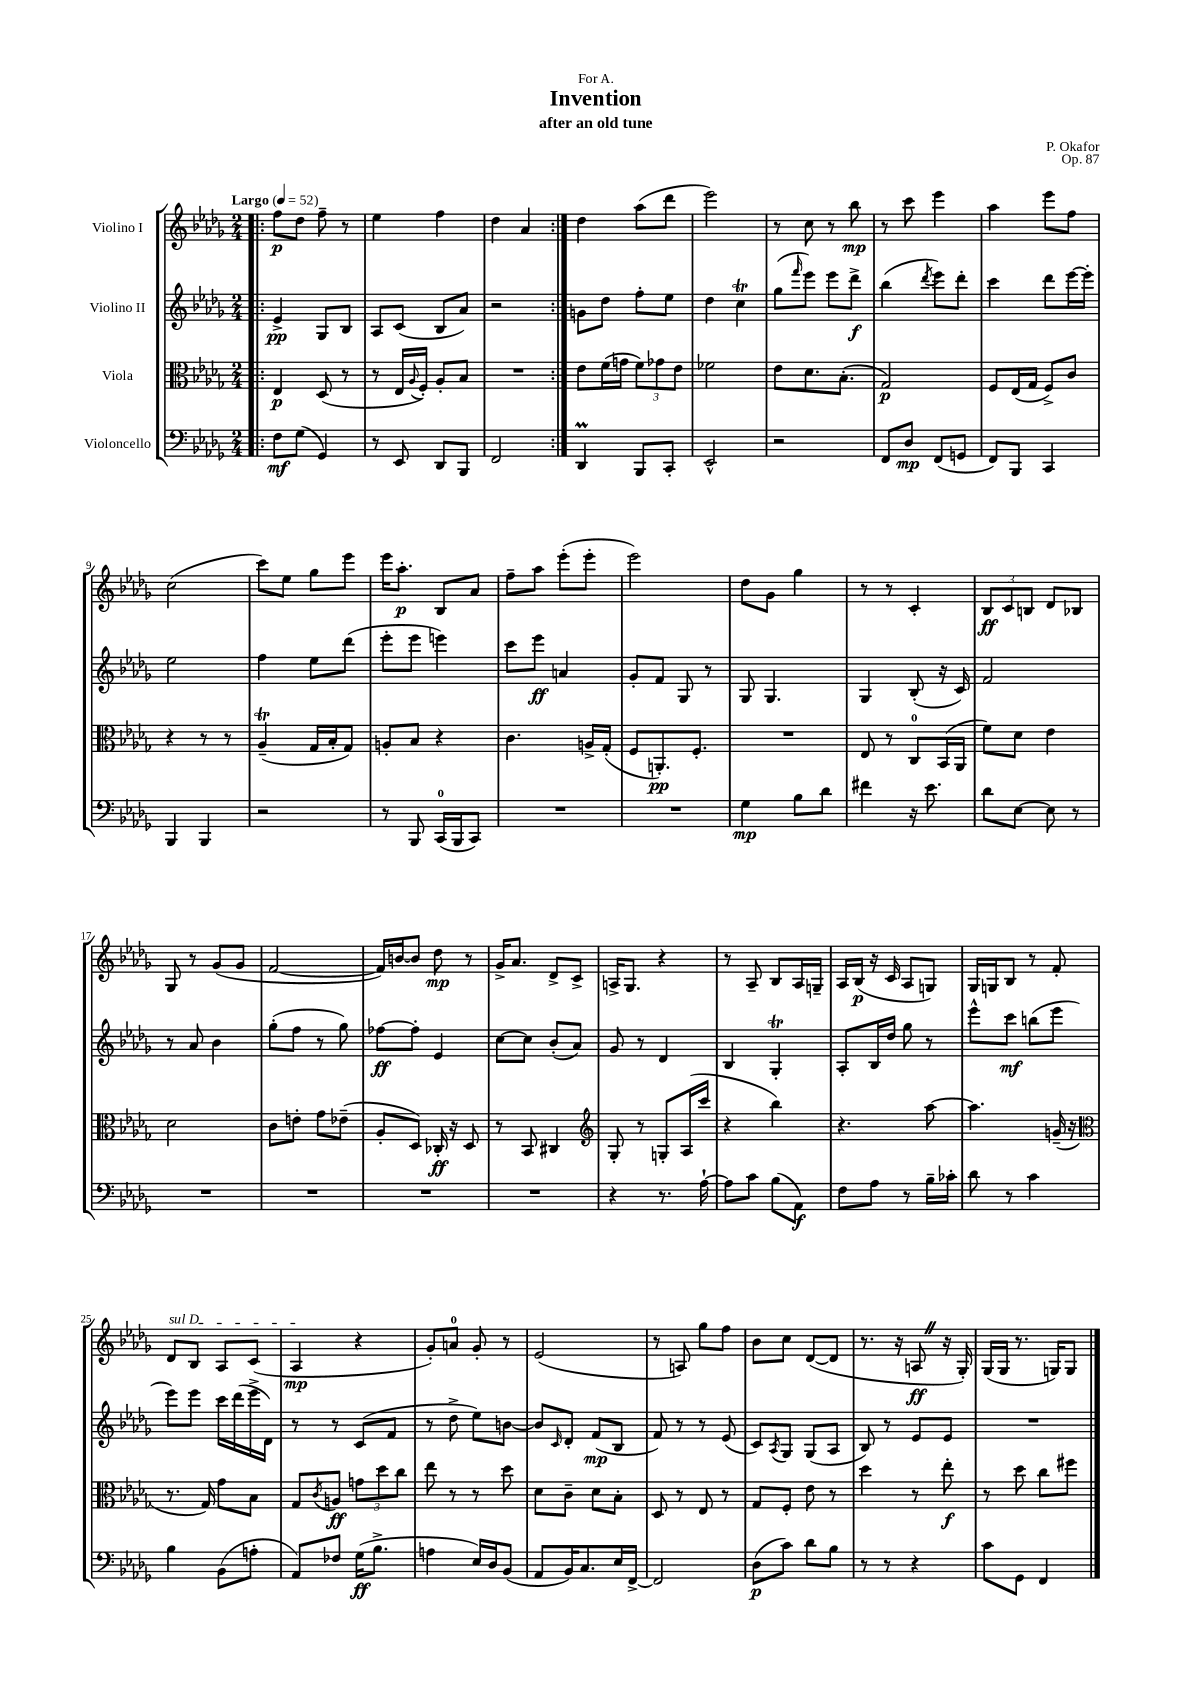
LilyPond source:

\header { title = "Invention" composer = "P. Okafor" subtitle = "after an old tune" dedication = "For A." opus = "Op. 87" }
<<
\new StaffGroup <<
\new Staff = "s0" \with { instrumentName = "Violino I" } {
    \clef treble \key des \major \numericTimeSignature \time 2/4 \tempo "Largo" 4 = 52
    \repeat volta 2 { \bar ".|:" f''8\p des''8 f''8-- r8 |
    ees''4 f''4 |
    des''4 aes'4 | }
    des''4 aes''8( des'''8 |
    ees'''2) |
    r8 c''8 r8 bes''8\mp |
    r8 c'''8 ees'''4 |
    aes''4 ees'''8 f''8 |
    c''2( |
    c'''8) ees''8 ges''8 ees'''8 |
    ees'''16 aes''8.-.\p bes8 aes'8 |
    f''8-- aes''8 ees'''8-.( ees'''8-. |
    ees'''2) |
    des''8 ges'8 ges''4 |
    r8 r8 c'4-. |
    \tuplet 3/2 { bes8\ff c'8 b8 } des'8 bes8 |
    ges8 r8 ges'8( ges'8 |
    f'2~ |
    f'16) b'16~ b'8 des''8\mp r8 |
    ges'16-> aes'8. des'8-> c'8-> |
    a16-> ges8. r4 |
    r8 aes8-- bes8 aes16 g16-- |
    aes16 bes16\p( r16 c'16 aes8 g8) |
    ges16 g16 bes8 r8 f'8-. |
    \once \override TextSpanner.bound-details.left.text = \markup { \italic "sul D" } des'8\startTextSpan bes8 aes8 c'8( |
    aes4\mp\stopTextSpan r4 |
    ges'8-.) a'8-0 ges'8-. r8 |
    ees'2( |
    r8 a8) ges''8 f''8 |
    bes'8 c''8 des'8~( des'8 |
    r8. r16 a8\ff \once \override BreathingSign.text = \markup { \musicglyph "scripts.caesura.straight" } \breathe r16 ges16-.) |
    ges16( ges16 r8. g16) g8 \bar "|." |
}
\new Staff = "s1" \with { instrumentName = "Violino II" } {
    \clef treble \key des \major \numericTimeSignature \time 2/4
    \repeat volta 2 { \bar ".|:" ees'4->\pp ges8 bes8 |
    aes8 c'8( bes8 aes'8) |
    r2 | }
    g'8 des''8 f''8-. ees''8 |
    des''4 c''4\trill |
    ges''8( \grace { f'''16 } ees'''8) ees'''8 des'''8->\f |
    bes''4( \acciaccatura { des'''8 } ees'''8) des'''8-. |
    c'''4 des'''8 ees'''16~ ees'''16-. |
    ees''2 |
    f''4 ees''8 des'''8( |
    ees'''8-. ees'''8 e'''4) |
    c'''8 ees'''8\ff a'4 |
    ges'8-. f'8 ges8 r8 |
    ges8 ges4. |
    ges4 bes8-.( r16 c'16) |
    f'2 |
    r8 aes'8 bes'4 |
    ges''8-.( f''8 r8 ges''8) |
    fes''8~\ff fes''8-. ees'4 |
    c''8~ c''8 bes'8-.( aes'8) |
    ges'8 r8 des'4 |
    bes4 ges4-.\trill |
    aes8-. bes16 des''16 ges''8 r8 |
    ees'''8-^ c'''8\mf b''8( ees'''8 |
    ees'''8) ees'''8 c'''16 des'''16( ees'''16-> des'16) |
    r8 r8 c'8( f'8 |
    r8 des''8-> ees''8) b'8~ |
    b'8 \grace { c'16 } des'8-. f'8\mp( bes8 |
    f'8) r8 r8 ees'8( |
    c'8) \acciaccatura { aes8 } ges8 ges8( aes8 |
    bes8) r8 ees'8 ees'8 |
    R2 \bar "|." |
}
\new Staff = "s2" \with { instrumentName = "Viola" } {
    \clef alto \key des \major \numericTimeSignature \time 2/4
    \repeat volta 2 { \bar ".|:" ees4\p des8( r8 |
    r8 ees16 \appoggiatura { aes8 } f16-.) aes8-. bes8 |
    R2 | }
    ees'8 f'16( g'16 \tuplet 3/2 { f'8) ges'8 ees'8 } |
    fes'2 |
    ees'8 des'8. bes8.-.( |
    ges2\p) |
    f8 ees16( ges16 f8->) c'8 |
    r4 r8 r8 |
    aes4--\trill( ges16 bes16-. ges8) |
    a8-. bes8 r4 |
    c'4. a16-> ges16-.( |
    f8 a,8.-.\pp) f8.-. |
    R2 |
    ees8 r8 c8-0 bes,16( aes,16 |
    f'8) des'8 ees'4 |
    des'2 |
    c'8 e'8-. ges'8 ees'8--( |
    aes8-. des8) ces16-.\ff r16 des8 |
    r8 bes,8 cis4 |
    \clef treble ges8-. r8 g8-. aes16( c'''16 |
    r4 bes''4) |
    r4. aes''8~ |
    aes''4. g'16--( r16 |
    \clef alto r8. ges16) ges'8 bes8 |
    ges8 \acciaccatura { c'8 } a8\ff \tuplet 3/2 { g'8 des''8 c''8 } |
    ees''8 r8 r8 des''8 |
    des'8 c'8-- des'8 bes8-. |
    des8 r8 ees8 r8 |
    ges8 f8-. ees'8 r8 |
    des''4 r8 ees''8-.\f |
    r8 des''8 c''8 fis''8 \bar "|." |
}
\new Staff = "s3" \with { instrumentName = "Violoncello" } {
    \clef bass \key des \major \numericTimeSignature \time 2/4
    \repeat volta 2 { \bar ".|:" f8\mf ges8( ges,4) |
    r8 ees,8 des,8 bes,,8 |
    f,2 | }
    des,4\prall bes,,8 c,8-. |
    ees,2-^ |
    r2 |
    f,8 des8\mp f,8( g,8 |
    f,8) bes,,8 c,4 |
    bes,,4 bes,,4 |
    r2 |
    r8 bes,,8 c,16-0( bes,,16 c,8) |
    R2 |
    R2 |
    ges4\mp bes8 des'8 |
    fis'4 r16 ees'8. |
    des'8 ees8~ ees8 r8 |
    R2 |
    R2 |
    R2 |
    R2 |
    r4 r8. aes16~-! |
    aes8 c'8 bes8( aes,8\f) |
    f8 aes8 r8 bes16-- ces'16-. |
    des'8 r8 c'4 |
    bes4 bes,8( a8-. |
    aes,8) fes8 ges16\ff( bes8.-> |
    a4 ees16) des16 bes,8( |
    aes,8 bes,16) c8. ees16 f,16~-> |
    f,2 |
    des8\p( c'8) des'8 bes8 |
    r8 r8 r4 |
    c'8 ges,8 f,4 \bar "|." |
}
>>
>>
